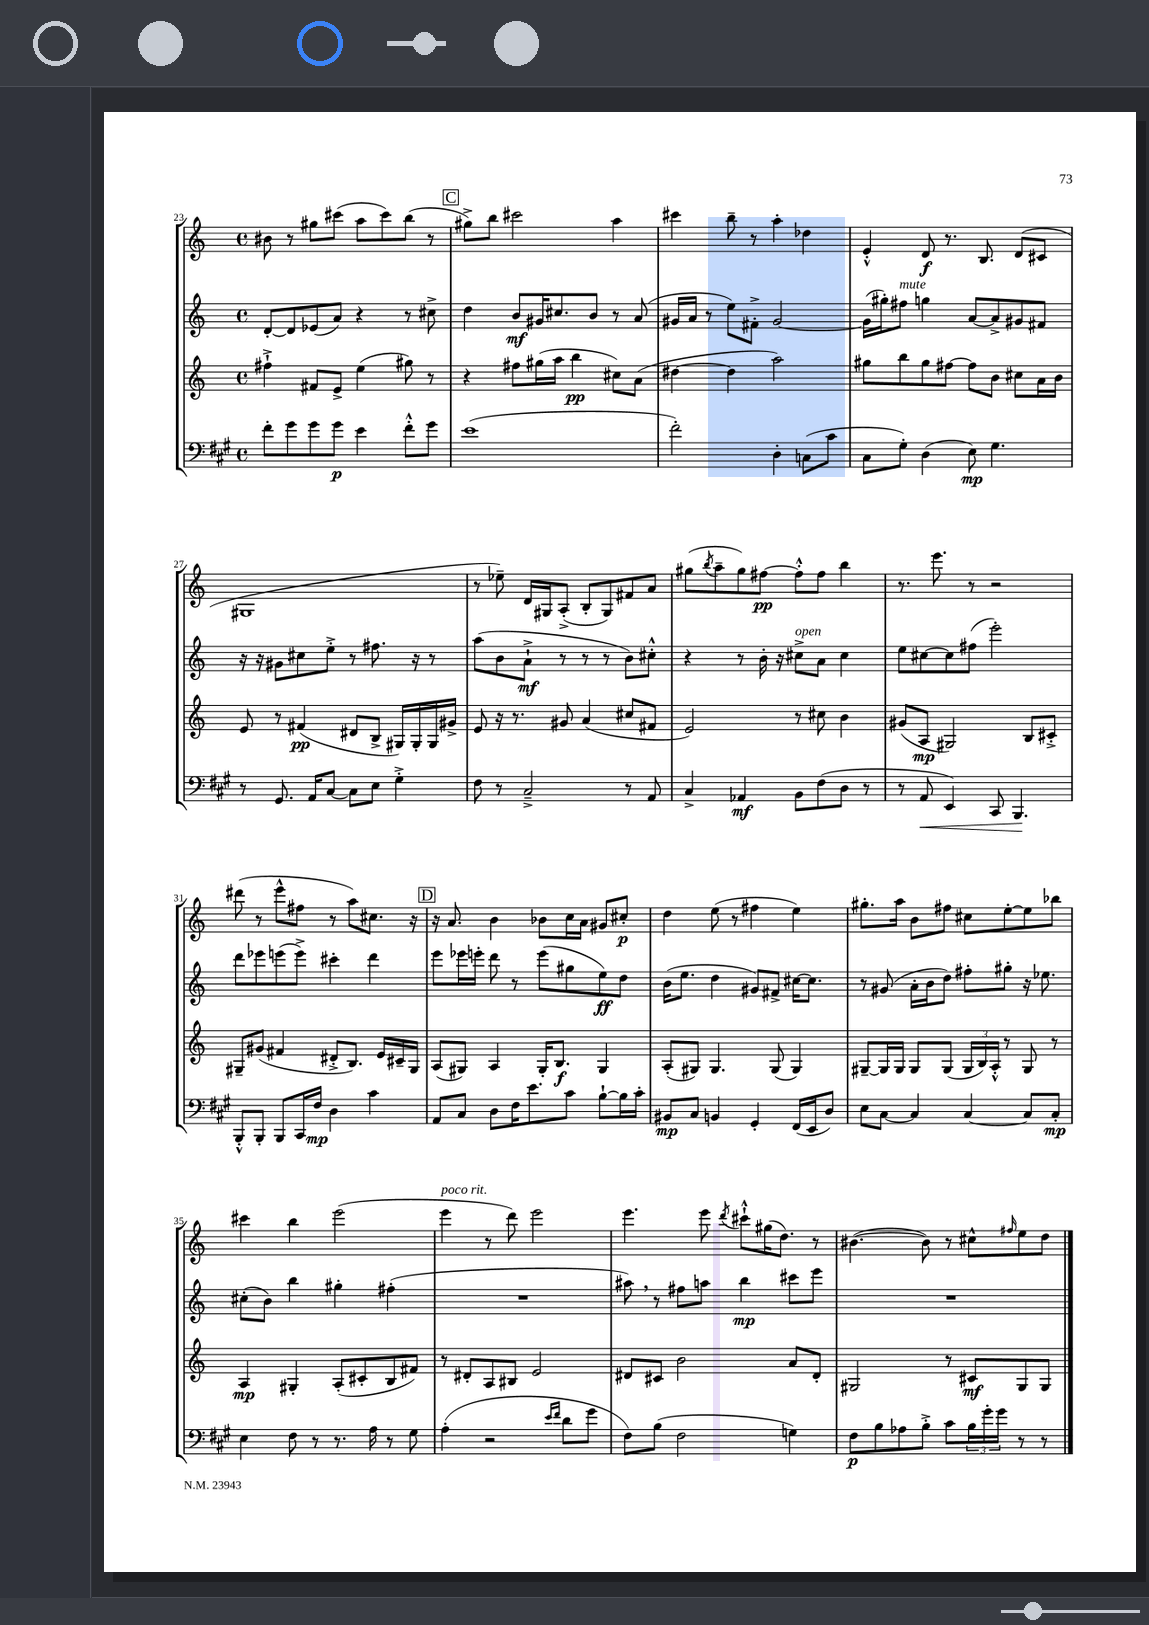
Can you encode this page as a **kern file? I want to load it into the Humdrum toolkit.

**kern	**kern	**kern	**kern
*staff4	*staff3	*staff2	*staff1
*clefF4	*clefG2	*clefG2	*clefG2
*k[f#c#g#]	*k[]	*k[]	*k[]
*M4/4	*M4/4	*M4/4	*M4/4
*met(c)	*met(c)	*met(c)	*met(c)
8f#'\L	4ff#`^\	[8d'/L	8b#\
8g#\	.	8d/]	8r
8g#\	8f#/L	(8e-/	8gg#\L
8g#\J	8e^/J	8a/J)	(8ccc#\J
4e\	(4ee\	4r	8aa\L
.	.	.	8ccc#\)
8f#'^^\L	8gg#\)	8r	(8bb\J
8g#\J	8r	8cc#^\	8r
=	=	=	=
(1e	4r	4dd\	8gg#^\L)
.	.	.	8bb\J
.	8ff#\L	8b/L	2ccc#\
.	(16gg#\L	16g#/K	.
.	16aa\JJ	8.cc#/	.
.	4bb\	.	.
.	.	8b/J	.
.	8cc#\L)	8r	4aa\
.	(8a\J	(8a/	.
=	=	=	=
2f#'\)	[4dd#\	16g#/LL	4ccc#\
.	.	16a/JJ	.
.	.	8r	.
.	4dd#\]	8ee\L)	8bb~\
.	.	8f#'^\J	8r
4D'\	2aa\)	[2g#/	4aa'\
(8C\L	.	.	4dd-\
8c#\J	.	.	.
=	=	=	=
8C#\L	8gg#\L	(16g#\]LL	4e'^^/
.	.	16gg#'\J)	.
8G#'\J)	8bb\	8ff#\J	.
(4D\	8gg#\	4gg\	8d/
.	[8ff#\J	.	8.r
8E\)	8ff#\]L	[8a/L	.
.	.	.	8.B/
4.G#\	8b\J	8a^/]	.
.	8cc#\L	8g#/	(8d/L
.	16a\L	8f#/J	8c#/J
.	16b\JJ	.	.
=	=	=	=
8r	8e/	16r	1G#
.	.	16r	.
8.GG#/	8r	8g#\L	.
.	(4f#/	8cc#\	.
16AA/LK	.	.	.
[8C#/J	.	8ee'^\J	.
8C#\]L	8d#/L	8r	.
8E\J	8B^/J	8.ff#\	.
4G#'^\	16G#/LL)	.	.
.	16G#'/	16r	.
.	16G#/	8r	.
.	16g#^/JJ	.	.
=	=	=	=
8F#\	8e/	(8aa\L	8r
8r	16r	8b\	8ee-~\)
.	8.r	.	.
2C#~^/	.	8a`^\J	16d/LL
.	.	.	16G#/J
.	8g#/	8r	(8A'^/J
.	(4a/	8r	8B'/L
.	.	8r	8G#/)
8r	8cc#/L	8b\L)	8f#/
8AA/	8f#/J	8cc#'^^\J	8a/J
=	=	=	=
4C#^/	2e/)	4r	(8gg#\L
.	.	.	8qbb/
.	.	.	8aa~\
4AA-/	.	8r	8gg#\)
.	.	16b'\	[8ff#\J
.	.	16r	.
8BB\L	8r	8cc#^\L	8ff#'^^\]L
(8F#\	8cc#\	8a\J	8ff#\J
8D\J	4b\	4cc#\	4bb\
8r	.	.	.
=	=	=	=
8r	(8g#/L	8ee\L	8.r
8AA/	8A/J	[8cc#\	.
.	.	.	8.eee\
4EE/)	2G#/)	8cc#\]	.
.	.	(8ff#\J	8r
8CC#/	.	2eee'\)	2r
4.BBB/	.	.	.
.	8B/L	.	.
.	8c#'^/J	.	.
=	=	=	=
8BBB'^^/L	8G#~/L	8ddd\L	(8ddd#\
8BBB'/J	(8g#/J	8eee-\	8r
8BBB/L	4f#/	(8eee\	8eee^^\L
16CC#/L	.	8eee^\J)	8ff#\J
16F#/JJ	.	.	.
4D\	8d#'^/L	4ccc#'\	8r
.	8.B/J)	.	8aa\L)
4c#\	.	4ddd\	8.cc#\J
.	16e/LL	.	.
.	16c#~/	.	.
.	16G#/JJ	.	16r
=	=	=	=
8AA/L	(8A/L	8eee\L	16r
.	.	.	8.a/
8C#/J	8G#/J)	16eee-\L	.
.	.	16eee'\JJ	.
8D\L	4A/	8ddd\	4b\
16F#\K	.	8r	.
8.e\	.	.	.
.	16G#'/LK	(8eee\L	8b-\L
.	8.B/J	.	.
8c#\J	.	8gg#\	16cc\L
.	.	.	16a\JJ
[8B`\L	4G#/	8ee\)	8g#/L
16B\]L	.	8dd\J	8cc#'/J
16c#'\JJ	.	.	.
=	=	=	=
8BB#/L	(8A'/L	(16b\LK	4dd\
.	.	8.ee\J	.
8C#/J	8G#/J)	.	.
4BB/	4.G#/	4dd\	(8ee\
.	.	.	8r
4GG#'/	.	8g#/L)	4ff#\
.	(8G#/	8f#^/J	.
(16FF#/LL	4G#/)	[16cc#\LK	4ee\)
16EE/J	.	8.cc#\]J	.
8D/J)	.	.	.
=	=	=	=
8E\L	[8G#~/L	8r	8.gg#'\L
[8C#\J	16G#/]L	(8g#/	.
.	16G#/JJ	.	16aa\Jk
4C#/]	8G#/L	16a'\LL	8b\L
.	.	16b\J	.
.	(8G#/J	8dd\J)	8ff#\J
[4C#/	24G#/LL	8ff#'\L	8cc#\L
.	24B/)	.	.
.	24A'^^/JJ	.	.
.	8r	8gg#'\J	[8ee'\
8C#/]L	8G#/	16r	8ee\]
.	.	8.ee-\	.
8C#'/J	8r	.	8bb-\J
=	=	=	=
4E\	4A/	(8cc#'\L	4ccc#\
.	.	8b\J)	.
8F#\	4G#'/	4bb\	4bb\
8r	.	.	.
8.r	(8A'/L	4gg#'\	(2eee\
.	8c#'/	.	.
16A\	.	.	.
8r	8B/	(4ff#'\	.
8G#\	8f#/J)	.	.
=	=	=	=
(4A'\	8r	1r	4eee\
.	8d#'/L	.	.
2r	8A/	.	8r
.	8B#/J	.	8ddd\)
.	2e/	.	2eee\
16qqe/LL	.	.	.
16qqf#/JJ	.	.	.
8d\L	.	.	.
8g#\J	.	.	.
=	=	=	=
8F#\L)	8d#/L	8aa#\)	4.eee\
(8B\J	8c#/J	8r	.
2F#\	2b\	8ff#\L	.
.	.	8aa\J	8eee\
.	.	.	8qddd/
.	.	4bb\	8ccc#`^^\L
.	.	.	(16gg#\K
.	.	.	8.dd\J)
4G\)	8a/L	8ccc#\L	.
.	8d#'/J	8eee\J	8r
=	=	=	=
8F#\L	2G#/	1r	([4.b#\
8B\	.	.	.
8A-\	.	.	.
8B'^\J	.	.	8b#\])
8c#\L	8r	.	8r
24B\L	8c#/L	.	8cc#^^\L
24g#'\	.	.	.
24g#\JJ	.	.	.
.	.	.	16qqff#/
8r	8G#/	.	8ee\
8r	8G#/J	.	8dd\J
==	==	==	==
*-	*-	*-	*-
